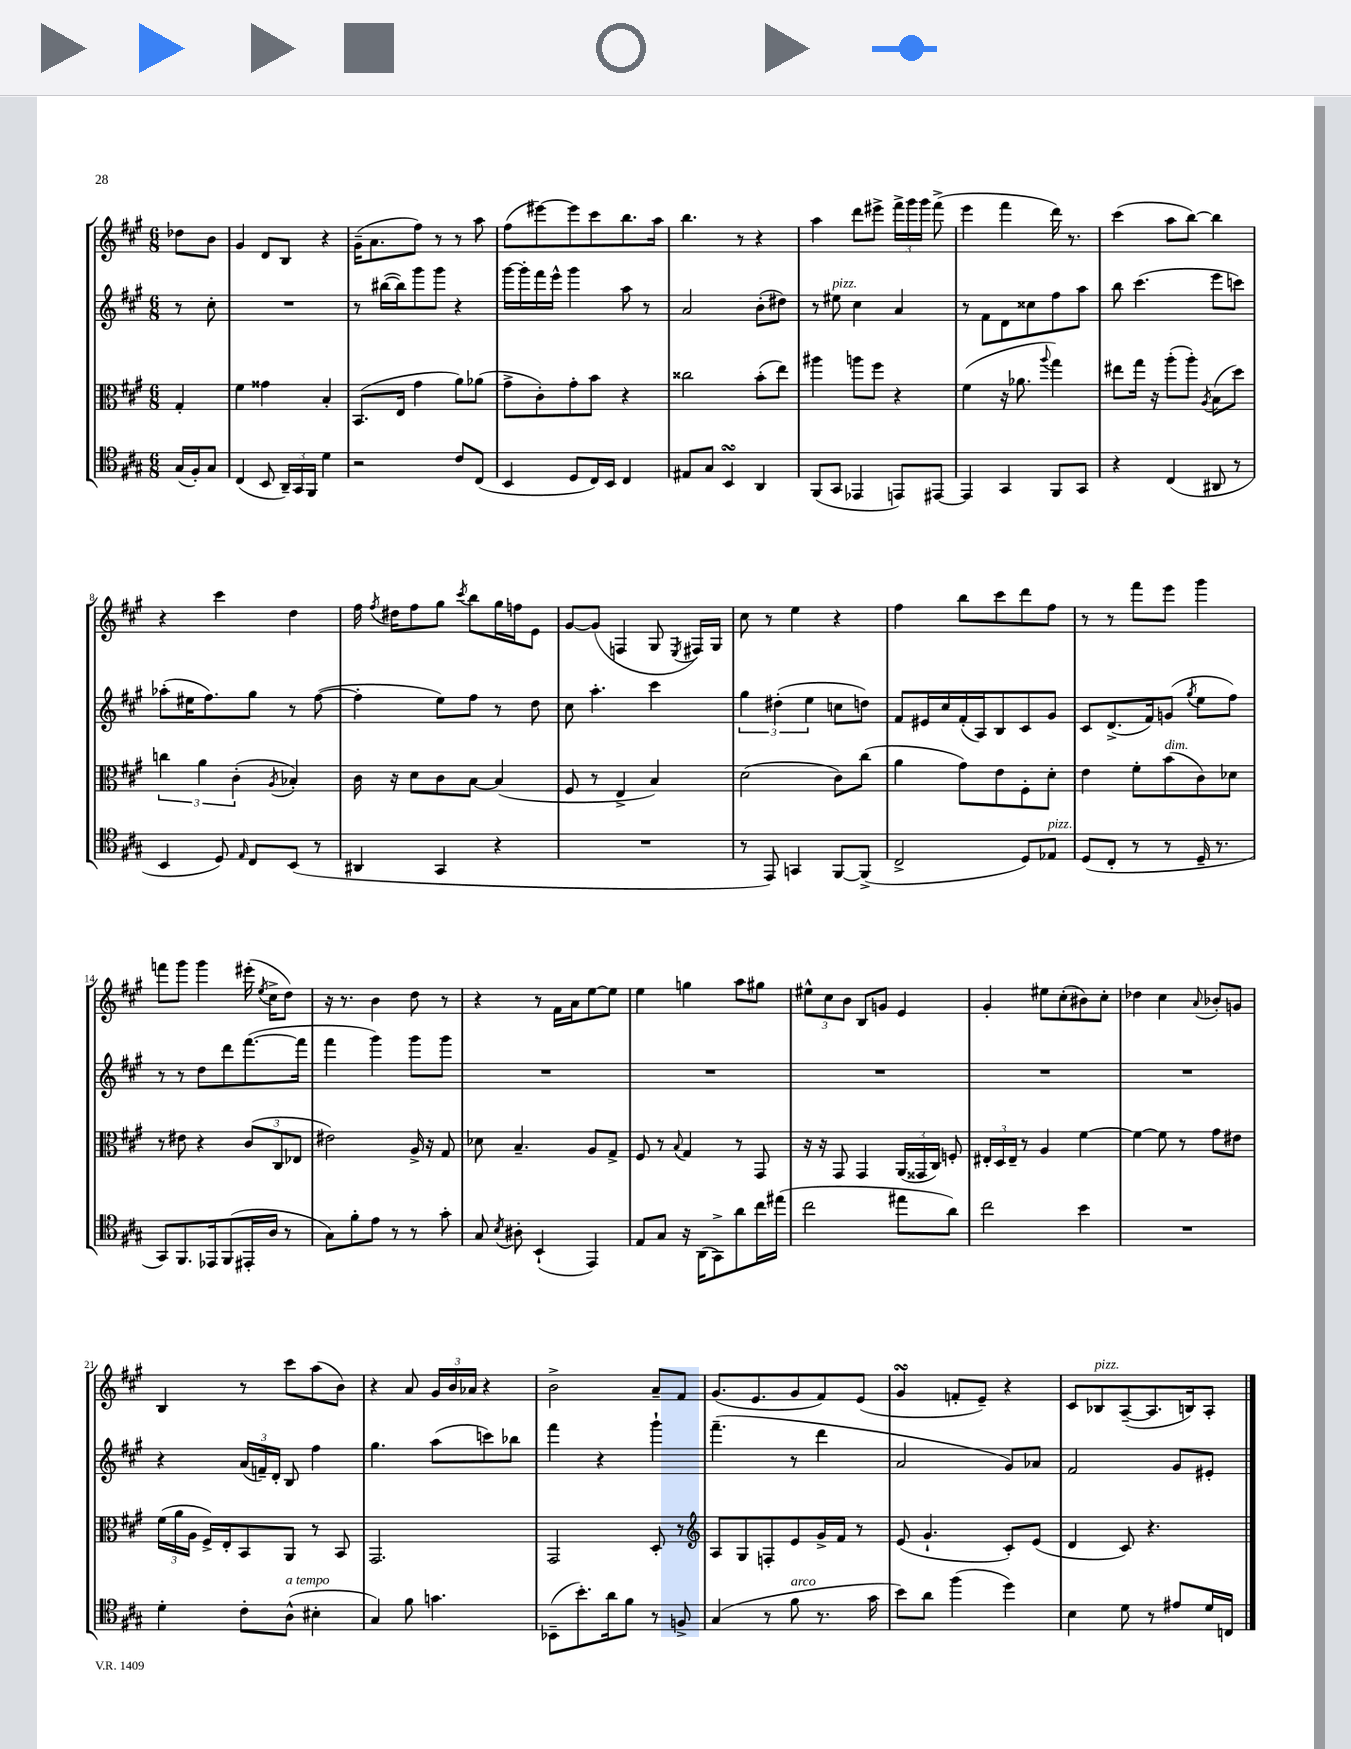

**kern	**kern	**kern	**kern
*staff4	*staff3	*staff2	*staff1
*clefC4	*clefC3	*clefG2	*clefG2
*k[f#c#g#]	*k[f#c#g#]	*k[f#c#g#]	*k[f#c#g#]
*M6/8	*M6/8	*M6/8	*M6/8
(16G#	4G#'	8r	8dd-
16F#')	.	.	.
8G#	.	8cc#'	8b
=	=	=	=
(4C#	4f#	2.r	4g#
8BB	4g##	.	8d
24AA~)	.	.	8B
24GG#	.	.	.
24FF#	.	.	.
4d	4B'	.	4r
=	=	=	=
2r	(8.BB	8r	(16g#~
.	.	.	8.a
.	.	([16bb#	.
.	16E	16bb#])	.
.	4g#	8ggg#	8ff#)
.	.	8ggg#	8r
8c#	8a)	4r	8r
(8C#	(8a-	.	8aa
=	=	=	=
4BB	8g#^	[16ggg#	(8ff#
.	.	16ggg#']	.
.	8c#')	16fff#	[8eee#)
.	.	16eee^^	.
8D	8g#'	4ggg#	8eee#]
16C#)	8b	.	8ccc#
16BB	.	.	.
4C#	4r	8aa	8.bb
.	.	8r	.
.	.	.	16aa
=	=	=	=
8E#	2cc##	2a	4.bb
8G#	.	.	.
4BB	.	.	.
.	.	.	8r
4AA	(8b'	(8b'	4r
.	8ee)	8dd#)	.
=	=	=	=
(8FF#	4aa#	8r	4aa
8GG#	.	8ee#	.
4EE-	8aa	4cc#	8ddd
.	8ff#	.	8eee#^
8EE)	4r	4a	24fff#^
.	.	.	24ggg#
.	.	.	24ggg#
[8EE#	.	.	(8fff#^
=	=	=	=
4EE#]	(4f#	8r	4eee
.	.	8f#	.
4GG#	16r	8d	4fff#
.	8.a-	.	.
.	.	8cc##	.
.	8qqaa	.	.
8FF#	4gg#)	8ff#	16ddd)
.	.	.	8.r
8GG#	.	8aa	.
=	=	=	=
4r	8ee#	8bb	(4ccc#
.	16gg#	(4.ccc#	.
.	16r	.	.
(4C#	(8aa'	.	8aa
.	8aa')	.	[8bb)
.	8qA	.	.
8AA#	(8B	8eee	4bb]
8r	8dd)	8ccc)	.
=	=	=	=
4BB	6cc	(8aa-'	4r
.	.	16ee#	.
.	6a	.	.
.	.	8.ff#)	.
8D)	.	.	4ccc#
.	(6c#'	.	.
16qqE	.	.	.
8C#	.	8gg#	.
.	8qA	.	.
(8BB	4B-')	8r	4dd
8r	.	([8ff#	.
=	=	=	=
4AA#	16c#	4ff#']	16ff#
.	.	.	8qff#
.	16r	.	16dd#
.	8d	.	8ff#
4GG#	8c#	8ee)	8gg#
.	.	.	8qccc#
.	[8B	8ff#	8bb
4r	(4B]	8r	16gg#
.	.	.	16ff
.	.	8dd	8e
=	=	=	=
2.r	8F#	8cc#	[8g#
.	8r	4.aa'	(8g#]
.	4E^	.	4F
.	4B)	4ccc#	8G#
.	.	.	8qE
.	.	.	16F#)
.	.	.	16G#
=	=	=	=
8r	(2d	6gg#	8cc#
8EE)	.	.	8r
.	.	(6dd#'	.
4GG	.	.	4ee
.	.	6ee	.
[8FF#	8c#)	8cc	4r
(8FF#^]	(8cc#	8dd)	.
=	=	=	=
2C#^	4a	8f#	4ff#
.	.	16e#	.
.	.	16cc#	.
.	8g#)	(16f#'	8bb
.	.	16A)	.
.	8e	8B	8ccc#
8D)	8F#'	8c#	8ddd
8E-	8d'	8g#	8ff#
=	=	=	=
(8D	4e	8c#	8r
8C#'	.	(8.d^	8r
8r	8f#'	.	8fff#
.	.	16f#)	.
8r	(8b	(8g	8eee
.	.	8qgg#	.
16D~	8c#)	8ee	4ggg#
8.r	.	.	.
.	8d-	8ff#)	.
=	=	=	=
8GG#)	8r	8r	8fff
8.FF#	8e#	8r	8ggg#
.	4r	8dd	4ggg#
16EE-	.	.	.
(8FF#	.	8ddd	.
16EE#'	(12c#	([8.fff#	(16eee#'
.	.	.	8qee
16A	.	.	16cc#^
.	12C#	.	.
8r	.	.	8dd)
.	12E-	.	.
.	.	16fff#]	.
=	=	=	=
8G#)	2e#)	4fff#	16r
.	.	.	8.r
8f#'	.	.	.
8e	.	4ggg#)	4b
8r	.	.	.
8r	16A^	8ggg#	8dd
.	16r	.	.
8g#'	8G#	8ggg#	8r
=	=	=	=
8G#	8d-	2.r	4r
8qB	.	.	.
8A#'	4.B~	.	.
(4BB`	.	.	8r
.	.	.	16f#
.	.	.	16a
4EE)	8A	.	[8ee
.	8G#^	.	8ee]
=	=	=	=
8E	8F#	2.r	4ee
8G#	8r	.	.
.	8qqB	.	.
16r	4G#	.	4gg
(16AA	.	.	.
8GG#^)	.	.	.
8a	8r	.	8aa
16cc#	8GG#	.	8gg#
(16ee#	.	.	.
=	=	=	=
2cc#	16r	2.r	12ee#^^
.	16r	.	.
.	.	.	12cc#
.	8GG#	.	.
.	.	.	12b
.	4GG#	.	8B
.	.	.	8g
8ee#	(24AA	.	4e
.	24GG##	.	.
.	24C#)	.	.
8a)	8F'	.	.
=	=	=	=
2cc#	24E#'	2.r	4g#'
.	24D	.	.
.	24E#~	.	.
.	8r	.	.
.	4A	.	8ee#
.	.	.	(8cc#'
4b	[4f#	.	8b#)
.	.	.	8cc#'
=	=	=	=
2.r	4f#_	2.r	4dd-
.	8f#]	.	4cc#
.	8r	.	.
.	.	.	8qqa
.	8g#	.	8b-'
.	8e#	.	8g
=	=	=	=
4d'	(24f#	4r	4B
.	24a	.	.
.	24A	.	.
.	16F#^)	.	.
.	16E'	.	.
8c#'	8BB	(24a	8r
.	.	24f~)	.
.	.	24d'	.
(8A^^	8AA	8B	8ccc#
4B#'	8r	4ff#	(8aa
.	8BB	.	8b)
=	=	=	=
4G#)	2.GG#	4.gg#	4r
8f#	.	.	8a
4.g	.	(8aa	24g#
.	.	.	24b
.	.	.	24a-
.	.	8ccc)	4r
.	.	8bb-	.
=	=	=	=
(8BB-~	2GG#	4fff#	2b^
8.b')	.	.	.
.	.	4r	.
16a	.	.	.
8f#	.	.	.
8r	8D'	4ggg#`	8a~
8F^	8r	.	8f#
=	=	=	=
*	*clefG2	*	*
(4G#	8A	(4.fff#~	(8.g#
.	8G#	.	.
.	.	.	8.e
8r	8F'	.	.
8f#	8e	8r	8g#
8.r	16g#^	4ddd	8f#)
.	16f#	.	.
.	8r	.	(8e
16g#	.	.	.
=	=	=	=
8b)	(8e	2a	4g#
8a	4.g#`	.	.
(4ff#	.	.	8f'
.	.	.	8e~)
4dd)	8c#')	8g#)	4r
.	(8e	8a-	.
=	=	=	=
4B	4d	2f#	8c#
.	.	.	8B-
8d	8c#)	.	([8A~
8r	4.r	.	8.A]
8e#	.	8g#	.
.	.	.	16B)
16d	.	8e#'	8A'
16C	.	.	.
==	==	==	==
*-	*-	*-	*-
